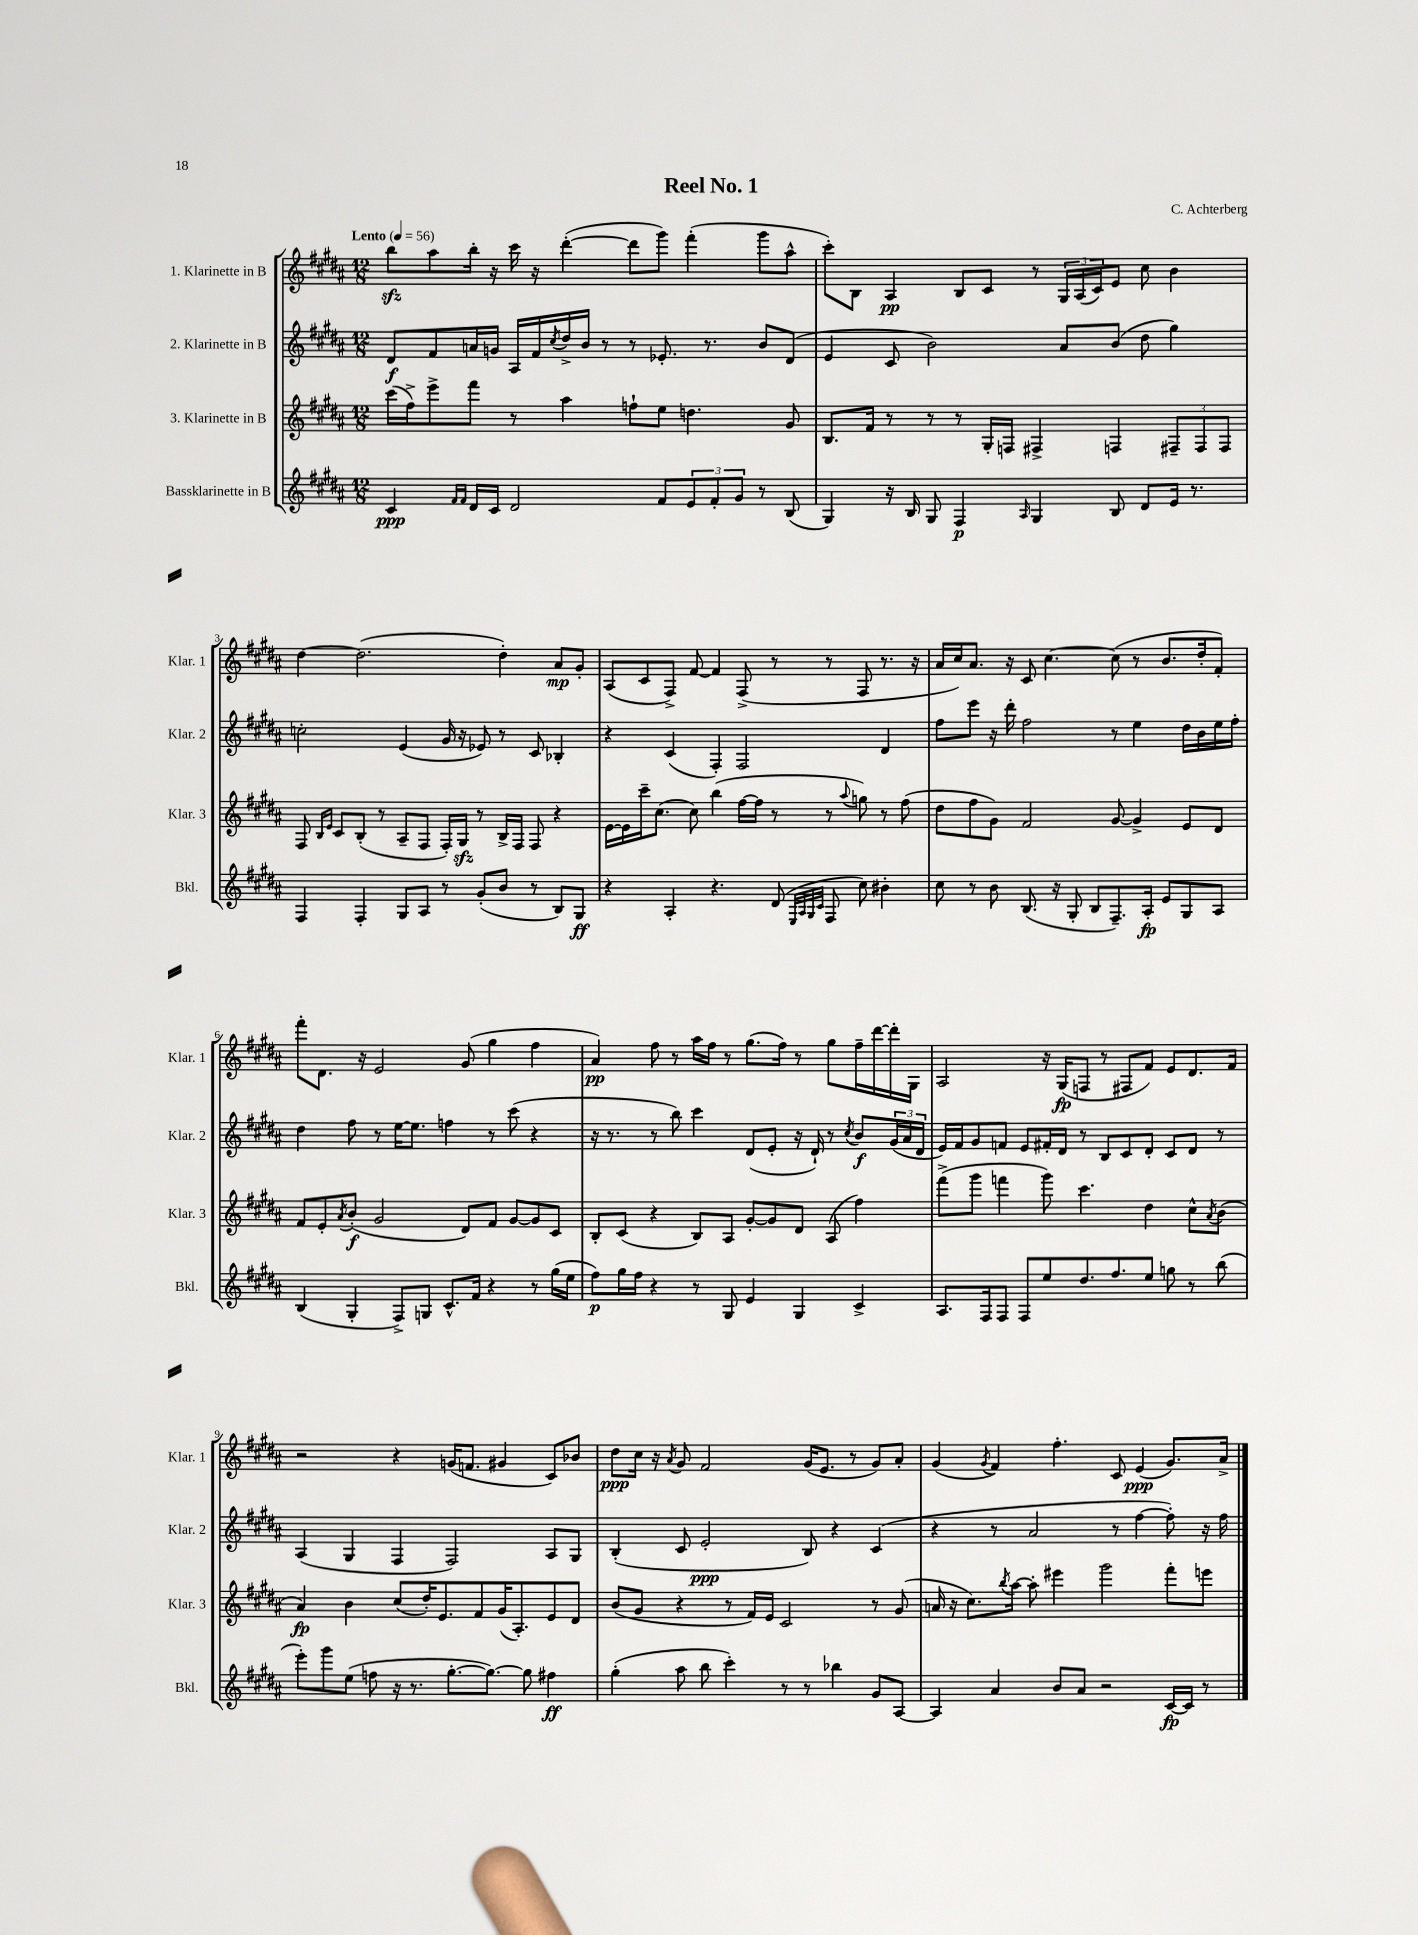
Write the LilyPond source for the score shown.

\header { title = "Reel No. 1" composer = "C. Achterberg" }
<<
\new StaffGroup <<
\new Staff = "s0" \with { instrumentName = "1. Klarinette in B" shortInstrumentName = "Klar. 1" } {
    \clef treble \key b \major \numericTimeSignature \time 12/8 \tempo "Lento" 4 = 56
    b''8\sfz ais''8 b''16-. r16 cis'''16 r16 dis'''4~-.( dis'''8 gis'''8) fis'''4-.( gis'''8 ais''8-^ |
    cis'''8-.) b8 ais4\pp b8 cis'8 r8 \tuplet 3/2 { gis16 ais16( cis'16) } e'8 cis''8 b'4 |
    dis''4~ dis''2.( dis''4-.) ais'8\mp gis'8-. |
    ais8( cis'8 fis8->) fis'8~ fis'4 fis8->( r8 r8 fis8 r8. r16 |
    ais'16 cis''16) ais'8. r16 cis'8 cis''4.~ cis''8( r8 b'8. dis''16-. fis'8-.) |
    fis'''8-. dis'8. r16 e'2 gis'8( gis''4 fis''4 |
    ais'4\pp) fis''8 r8 ais''16 fis''16 r8 gis''8.( fis''16) r8 gis''8 fis''16-- dis'''16~ dis'''16-. gis16 |
    ais2 r16 gis16\fp( f8 r8 fis8 fis'8) e'8 dis'8. fis'16 |
    r2 r4 g'16( f'8. gis'4 cis'8) bes'8 |
    dis''8\ppp cis''16 r16 \acciaccatura { ais'8 } gis'8 fis'2 gis'16( e'8. r8 gis'8) ais'8-. |
    gis'4( \acciaccatura { gis'8 } fis'4) fis''4.-. cis'8 e'4\ppp( gis'8.) ais'16-> \bar "|." |
}
\new Staff = "s1" \with { instrumentName = "2. Klarinette in B" shortInstrumentName = "Klar. 2" } {
    \clef treble \key b \major \numericTimeSignature \time 12/8
    dis'8\f fis'8 a'16 g'16 ais16 fis'16 \acciaccatura { cis''8 } dis''16-> b'16 r8 r8 ees'8.-. r8. b'8 dis'8( |
    e'4 cis'8 b'2) ais'8 b'8( dis''8 gis''4) |
    c''2-. e'4( gis'16 r16 ees'8) r8 cis'8 bes4-. |
    r4 cis'4( fis4-.) fis2 dis'4 |
    fis''8 e'''8 r16 dis'''16-. fis''2 r8 e''4 dis''16 b'16 e''16 fis''16-. |
    dis''4 fis''8 r8 e''16~ e''8. f''4 r8 cis'''8( r4 |
    r16 r8. r8 b''8) cis'''4 dis'8( e'8-. r16 dis'16-!) r8 \acciaccatura { cis''8 } b'8\f \tuplet 3/2 { gis'16( ais'16 dis'16 } |
    e'16) fis'16 gis'8 f'8 e'8 fis'16-. dis'16 r8 b8 cis'8 dis'8-. cis'8 dis'8 r8 |
    ais4( gis4 fis4 fis2) ais8 gis8 |
    b4-.( cis'8 e'2-.\ppp b8) r4 cis'4( |
    r4 r8 ais'2 r8 fis''4~ fis''8-.) r16 fis''16 \bar "|." |
}
\new Staff = "s2" \with { instrumentName = "3. Klarinette in B" shortInstrumentName = "Klar. 3" } {
    \clef treble \key b \major \numericTimeSignature \time 12/8
    cis'''16( fis''16->) e'''8-> fis'''8 r8 ais''4 f''8-! e''8 d''4. gis'8 |
    b8. fis'16 r8 r8 r8 gis16-. f16 fis4-> f4 \tuplet 3/2 { fis8-- fis8 fis8 } |
    fis8 \grace { b16 e'16 } cis'8 b8-.( r8 ais8-- fis8 fis16-.) gis16\sfz r8 b16-> fis16 fis8 r4 |
    e'16~ e'16 cis'''16-- cis''8.( cis''8) b''4( fis''16~ fis''16 r8 r8 \appoggiatura { ais''8 } g''8) r8 fis''8( |
    dis''8 fis''8 gis'8) fis'2 gis'8~ gis'4-> e'8 dis'8 |
    fis'8 e'8-. \acciaccatura { ais'8 } b'8-.\f( gis'2 dis'8) fis'8 gis'8~ gis'8 cis'8 |
    b8-. cis'8( r4 b8) ais8 gis'8~-. gis'8 dis'8 ais8( fis''4) |
    fis'''8->( gis'''8 f'''4 gis'''8) cis'''4. dis''4 cis''8-^ \acciaccatura { ais'8 } b'8( |
    ais'4\fp) b'4 cis''8( dis''16-.) e'8. fis'8 gis'16( ais8.-.) e'8 dis'8 |
    b'8( gis'8 r4 r8 fis'16) e'16 cis'2 r8 gis'8( |
    a'16 r16 cis''8.) \acciaccatura { b''8 } ais''16~ ais''8-. eis'''4 gis'''2 fis'''8-. e'''8 \bar "|." |
}
\new Staff = "s3" \with { instrumentName = "Bassklarinette in B" shortInstrumentName = "Bkl." } {
    \clef treble \key b \major \numericTimeSignature \time 12/8
    cis'4\ppp \grace { fis'16 fis'16 } dis'16 cis'16 dis'2 fis'8 \tuplet 3/2 { e'8 fis'8-. gis'8 } r8 b8( |
    gis4) r16 b16 gis8 fis4\p \grace { ais16 } gis4 b8 dis'8 e'16 r8. |
    fis4 fis4-. gis8 ais8 r8 gis'8-.( b'8 r8 b8) gis8\ff |
    r4 ais4-. r4. dis'8( \grace { e32 ais32 gis32 cis'32 } fis8 cis''8) bis'4-. |
    cis''8 r8 b'8 b8.( r16 gis8-. b8 fis8.--) ais16-.\fp e'8 gis8 ais8 |
    b4( gis4-. fis8->) g8 cis'8.-^ fis'16 r4 r8 gis''16( e''16 |
    fis''8\p) gis''16 fis''16 r4 r8 gis8 e'4 gis4 cis'4-> |
    ais8. fis16 fis8 fis8 e''8 dis''8. fis''8. e''8 g''8 r8 b''8( |
    e'''8-.) gis'''8 e''8( f''8 r16 r8. gis''8.~-. gis''8.~) gis''8 fis''4\ff |
    gis''4-.( ais''8 b''8 cis'''4-.) r8 r8 bes''4 gis'8 ais8~ |
    ais4 ais'4 b'8 ais'8 r2 cis'16~\fp cis'16 r8 \bar "|." |
}
>>
>>
